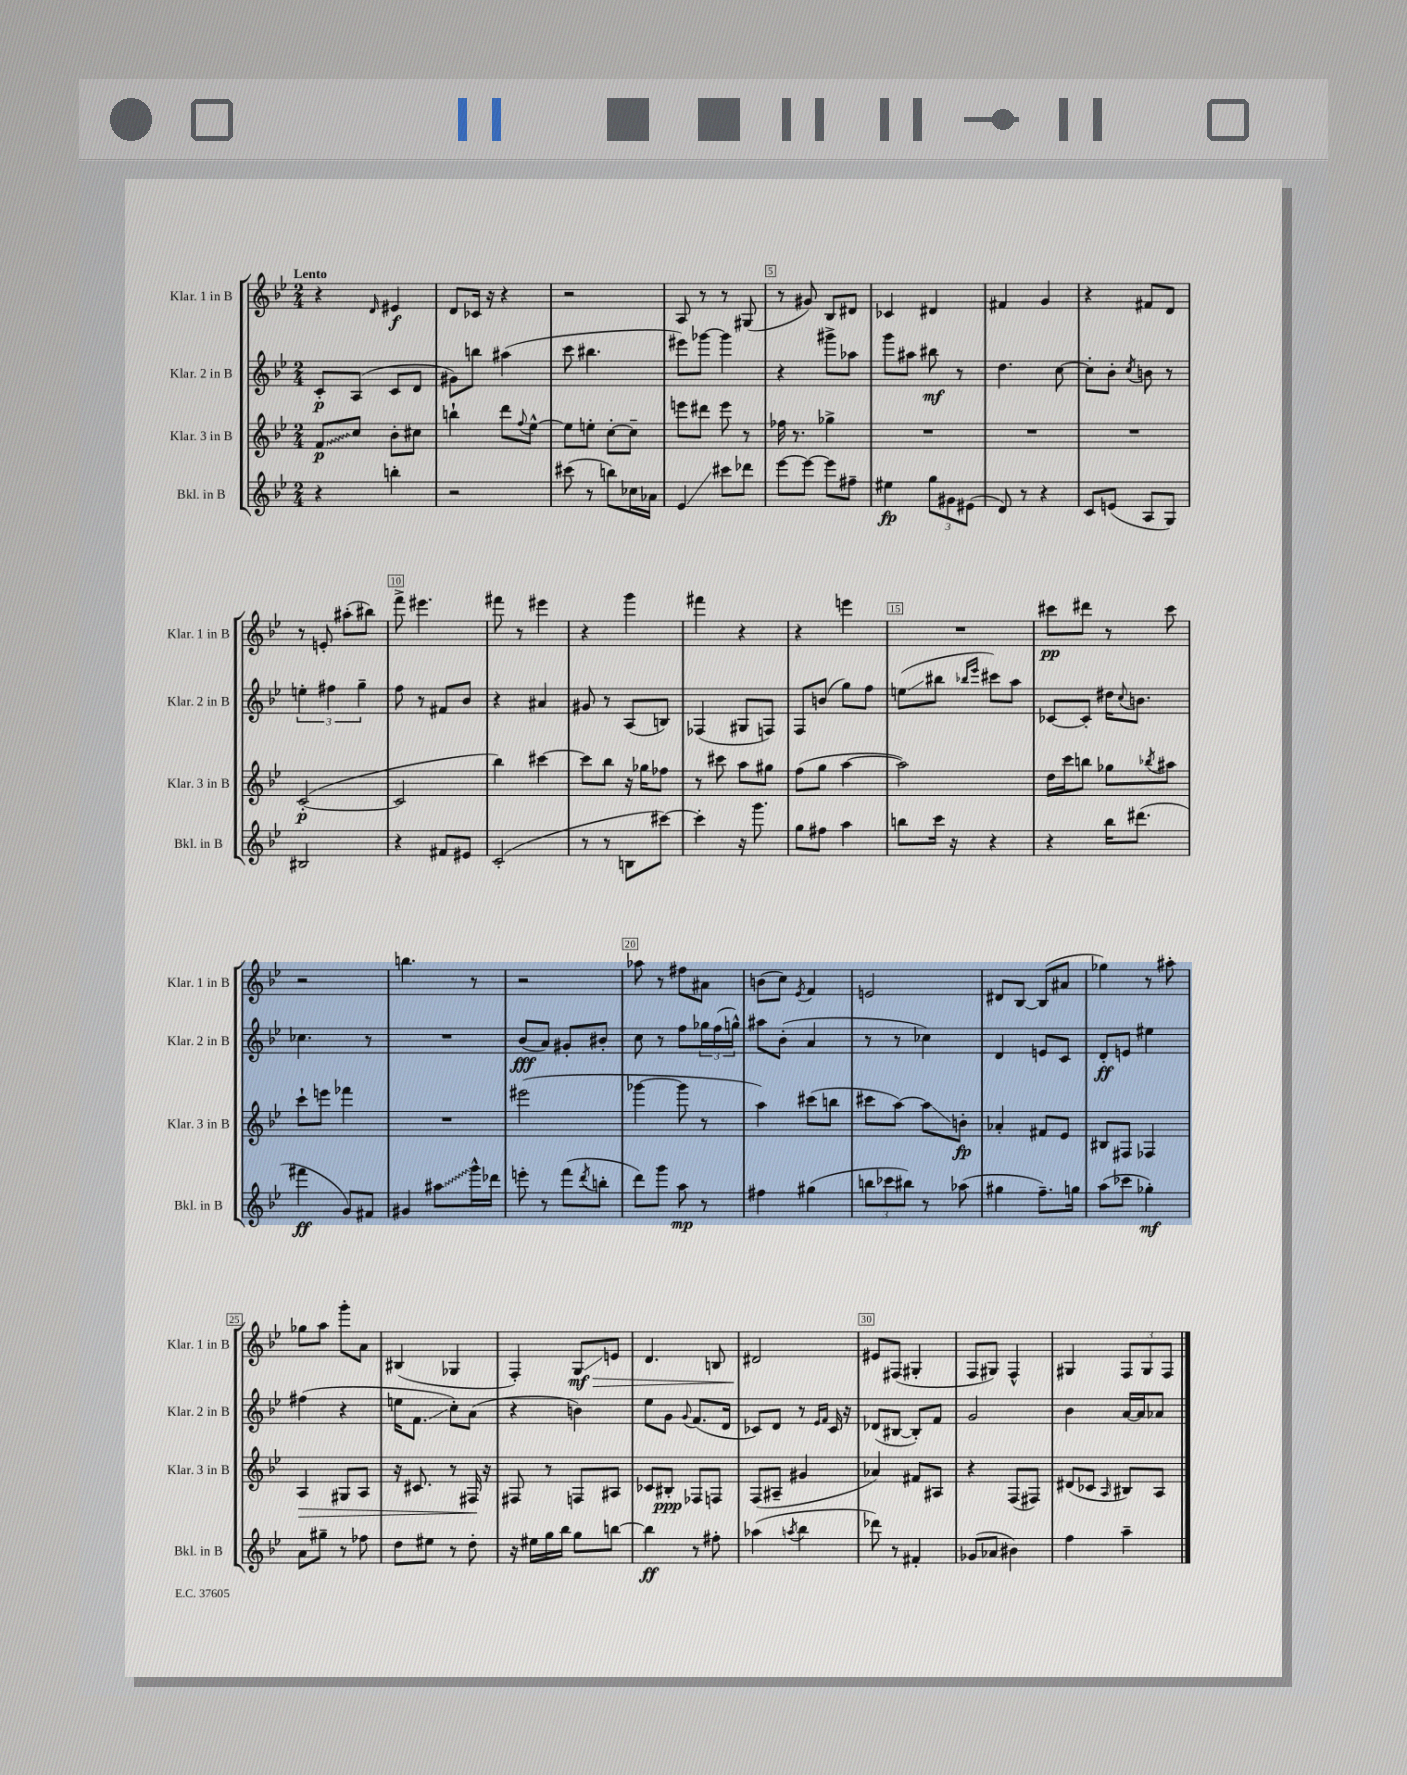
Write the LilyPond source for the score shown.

<<
\new StaffGroup <<
\new Staff = "s0" \with { instrumentName = "Klar. 1 in B" shortInstrumentName = "Klar. 1 in B" } {
    \clef treble \key bes \major \numericTimeSignature \time 2/4 \tempo "Lento"
    r4 \grace { d'16 } eis'4\f |
    d'8 ces'16 r16 r4 |
    r2 |
    a8 r8 r8 gis8( |
    r8 gis'8) bes8 dis'8 |
    ces'4 dis'4 |
    fis'4 g'4 |
    r4 fis'8 d'8 |
    r8 e'8-. ais''8-.( bis''8) |
    f'''8-> eis'''4. |
    fis'''8 r8 eis'''4 |
    r4 g'''4 |
    fis'''4 r4 |
    r4 e'''4 |
    R2 |
    cis'''8\pp dis'''8 r8 cis'''8 |
    r2 |
    b''4. r8 |
    r2 |
    aes''8 r8 fis''8 ais'8 |
    b'8( c''8) \acciaccatura { ees'8 } f'4 |
    e'2 |
    dis'8 bes8~ bes8( ais'8 |
    ges''4) r8 ais''8-. |
    ges''8 a''8 g'''8-. a'8 |
    bis4( ges4 |
    f4-.) g8\glissando\mf\> e'8 |
    d'4. b8 |
    dis'2\! |
    eis'8 fis8( gis4-. |
    f8 gis8) f4-^ |
    gis4 \tuplet 3/2 { f8 gis8 f8 } \bar "|." |
}
\new Staff = "s1" \with { instrumentName = "Klar. 2 in B" shortInstrumentName = "Klar. 2 in B" } {
    \clef treble \key bes \major \numericTimeSignature \time 2/4
    c'8-.\p a8( c'8 d'8 |
    gis'8) b''8 ais''4( |
    c'''8 bis''4. |
    eis'''8) ges'''8~ ges'''4 |
    r4 gis'''8-> aes''8 |
    g'''8 ais''8 bis''8\mf r8 |
    d''4. c''8~ |
    c''8-. bes'8-. \acciaccatura { c''8 } b'8 r8 |
    \tuplet 3/2 { e''4-. fis''4 g''4-- } |
    f''8 r8 fis'8 bes'8 |
    r4 ais'4 |
    gis'8 r8 a8( b8) |
    fes4( gis8 f8) |
    f8 b'8( g''8) f''8 |
    e''8\glissando( bis''8 \grace { bes''16 ees'''16 } cis'''8) a''8 |
    ces'8~ ces'8-. dis''16 \appoggiatura { c''8 } b'8. |
    ces''4. r8 |
    R2 |
    bes'8\fff( a'8) gis'8-. bis'8-. |
    c''8 r8 f''8 \tuplet 3/2 { ges''16 f''16( g''16-^) } |
    ais''8 bes'8-.( a'4 |
    r8 r8 ces''4) |
    d'4 e'8 c'8 |
    d'8-.\ff e'8 eis''4 |
    fis''4( r4 |
    e''16 f'8.\glissando c''8-.) a'8( |
    r4 b'4) |
    ees''8 g'8 \appoggiatura { g'8 } f'8.( d'16 |
    ces'8) d'8 r8 \grace { ees'16 f'16 } ces'16 r16 |
    des'8( bis8~ bis8-.) f'8 |
    g'2 |
    bes'4 a'16~ a'16 aes'8 \bar "|." |
}
\new Staff = "s2" \with { instrumentName = "Klar. 3 in B" shortInstrumentName = "Klar. 3 in B" } {
    \clef treble \key bes \major \numericTimeSignature \time 2/4
    \once \override Glissando.style = #'zigzag f'8\glissando\p c''8 bes'8-. cis''8 |
    b''4-! d'''8 \appoggiatura { f''8 } ees''8~-^ |
    ees''8 e''8-. c''8~-. c''8-- |
    e'''8 dis'''8 e'''8 r8 |
    fes''16 r8. ges''4-> |
    R2 |
    R2 |
    R2 |
    c'2~-.\p( |
    c'2 |
    bes''4) cis'''4~ |
    cis'''8 bes''8 r16 ges''16 fes''8 |
    r8 cis'''8 a''8 gis''8 |
    f''8( g''8 a''4~ |
    a''2) |
    d''16 c'''16 b''8 ges''8 \acciaccatura { bes''8 } ais''8 |
    c'''8-! e'''8 fes'''4 |
    R2 |
    eis'''2( |
    ges'''4~ ges'''8 r8 |
    a''4) cis'''8( b''8 |
    cis'''8 a''8~) a''8\glissando b'8-.\fp |
    aes'4-. fis'8 ees'8 |
    bis8 fis8 fes4 |
    a4\> gis8 a8 |
    r16 cis'8. r8 fis16\! r16 |
    fis8 r8 f8 ais8 |
    ces'8 bis8-.\ppp fes8 f8 |
    f8( ais8-- gis'4 |
    aes'4) fis'8 ais8 |
    r4 f8( fis8) |
    dis'8( ces'8 \grace { a16 } bis8) a8 \bar "|." |
}
\new Staff = "s3" \with { instrumentName = "Bkl. in B" shortInstrumentName = "Bkl. in B" } {
    \clef treble \key bes \major \numericTimeSignature \time 2/4
    r4 b''4-. |
    r2 |
    cis'''8( r8 b''8) ces''16 aes'16 |
    ees'4\glissando cis'''8 des'''8 |
    ees'''8~ ees'''8~ ees'''8 fis''8-- |
    eis''4\fp \tuplet 3/2 { g''8 gis'8 eis'8( } |
    d'8) r8 r4 |
    c'8 e'8( a8 g8) |
    bis2 |
    r4 fis'8 eis'8 |
    c'2-.( |
    r8 r8 b8 cis'''8~) |
    cis'''4-. r16 g'''8. |
    g''8 fis''8 a''4 |
    b''8 c'''16 r16 r4 |
    r4 bes''16 dis'''8.( |
    fis'''4\ff g'8) fis'8 |
    gis'4 \once \override Glissando.style = #'zigzag ais''8\glissando g'''16-^ des'''16 |
    e'''8-. r8 f'''8( \acciaccatura { d'''8 } b''8-. |
    d'''8) g'''8 a''8\mp r8 |
    fis''4 gis''4( |
    \tuplet 3/2 { b''8 ces'''8 bis''8) } r8 aes''8( |
    gis''4 f''8.--) g''16 |
    a''8( ces'''8 ges''4-.\mf) |
    a'8 gis''8-- r8 fes''8 |
    d''8 eis''8 r8 d''8-. |
    r16 eis''16 g''16 bes''16 g''8 b''8~ |
    b''4\ff r8 fis''8-. |
    aes''4( \acciaccatura { a''8 } bes''4 |
    des'''8) r8 fis'4-. |
    ges'8( aes'8 bis'4) |
    f''4 a''4-- \bar "|." |
}
>>
>>
\layout { \context { \Score \override BarNumber.break-visibility = ##(#f #t #t) barNumberVisibility = #(every-nth-bar-number-visible 5) \override BarNumber.stencil = #(make-stencil-boxer 0.1 0.3 ly:text-interface::print) } }
